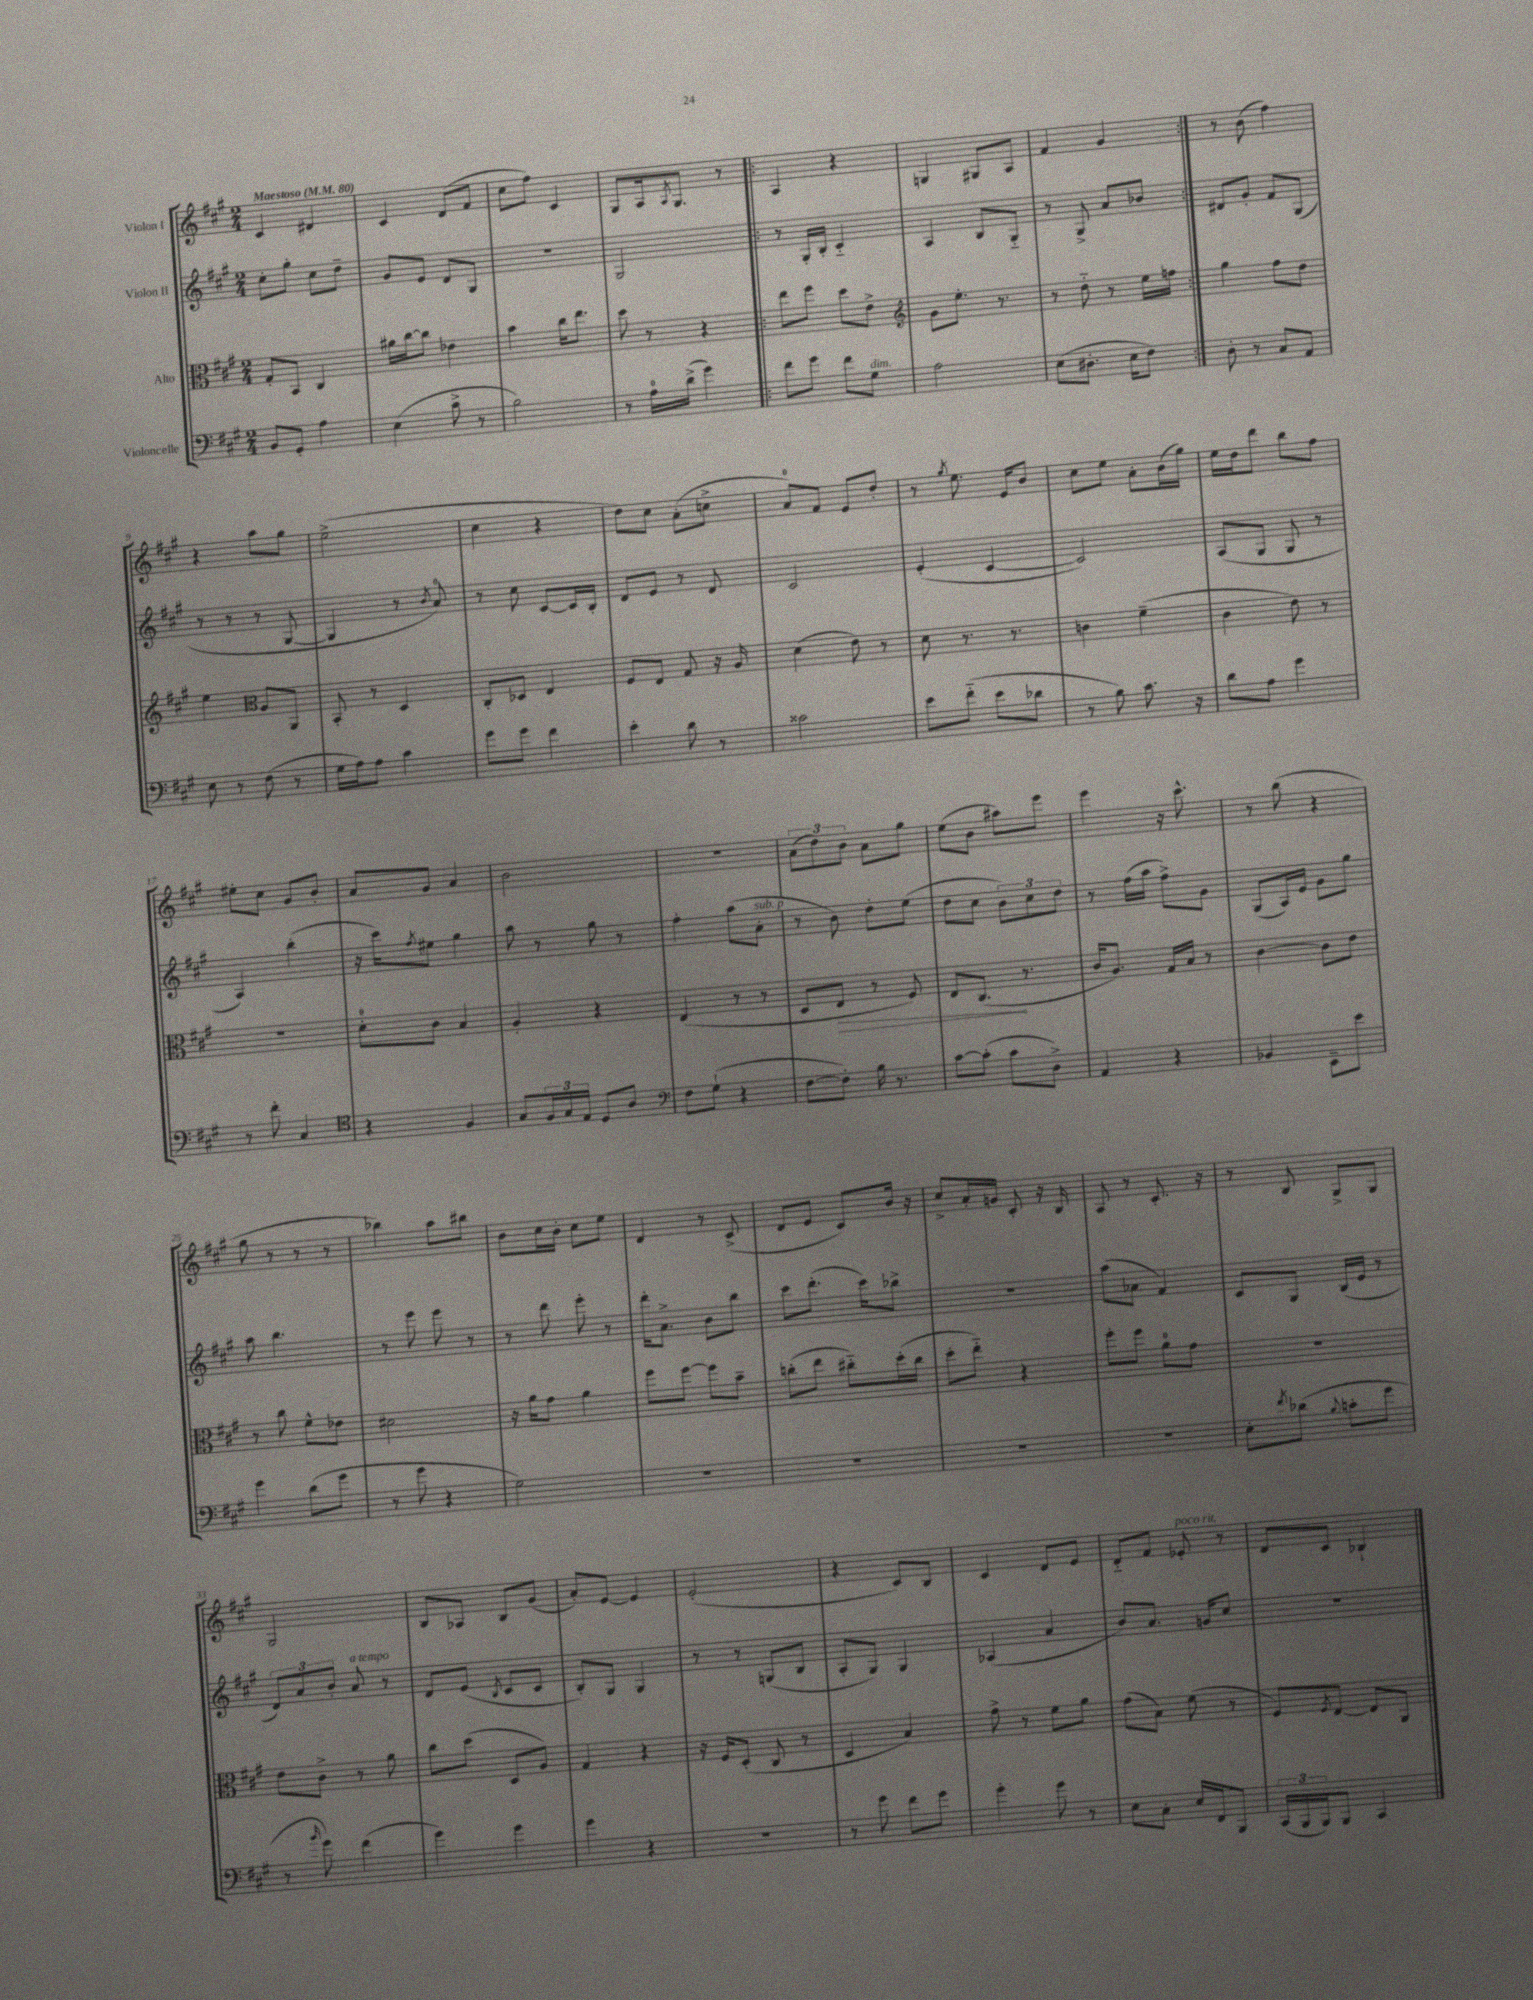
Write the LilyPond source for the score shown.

<<
\new StaffGroup <<
\new Staff = "s0" \with { instrumentName = "Violon I" } {
    \clef treble \key a \major \numericTimeSignature \time 2/4 \tempo "Maestoso" 4 = 80
    cis'4 dis'4 |
    cis'4 d'8( fis'8 |
    cis''8 fis''8) cis'4 |
    gis8 a16 \acciaccatura { a8 } gis8. r8 |
    \repeat volta 2 { a4 r4 |
    g4 gis8 a8 |
    fis'4 gis'4 | }
    r8 b'8( fis''4) |
    r4 a''8 gis''8 |
    e''2->( |
    cis''4 r4 |
    d''8) cis''8 a'8-.( c''8-> |
    a'8-0) fis'8 e'8 d''8-. |
    r8 \acciaccatura { gis''8 } e''8. e'16 b'8 |
    cis''8 e''8 a'8-. b'16( gis''16) |
    e''16 d''16 d'''8 b''8 fis''8 |
    eis''8-. cis''8 gis'8 b'8-. |
    a'8 gis'8 a'4 |
    b'2 |
    r2 |
    \tuplet 3/2 { a'8( d''8) b'8 } a'8 gis''8 |
    e''8( b'8 ais''8) e'''8 |
    e'''4 r16 cis'''8.-^ |
    r8 b''8( r4 |
    gis''8 r8 r8 r8 |
    bes''4) a''8 bis''8 |
    b'8 cis''16 b'16-. cis''8 e''8 |
    d'4 r8 cis'8->( |
    d'8 e'8 cis'8) b'16 r16 |
    cis''8-> a'16-. g'16 cis'8-. r16 b16 |
    a8 r8 cis'8.-. r16 |
    r8 b8 gis8-> gis8 |
    gis2 |
    b8 aes8 b8 gis'8( |
    a'8-.) e'8~ e'4 |
    e'2-.( |
    r4 cis'8) b8 |
    cis'4 d'8 e'8 |
    d'8-_ fis'8 ees'8-.^\markup { \italic "poco rit." } r8 |
    d'8 cis'8 bes4-! \bar "|." |
}
\new Staff = "s1" \with { instrumentName = "Violon II" } {
    \clef treble \key a \major \numericTimeSignature \time 2/4
    cis''8-. gis''8-. cis''8 d''8-- |
    gis'8 e'8 d'8 gis8 |
    R2 |
    gis2 |
    \repeat volta 2 { r8 gis16-. b16-. cis'4-_ |
    a4 b8 gis8-_ |
    r8 gis8-> a'8 bes'8 | }
    dis'8 gis'8-. fis'8 gis8( |
    r8 r8 r8 gis8~ |
    gis4 r8 \acciaccatura { b'8 } a'8-0) |
    r8 cis''8 cis'8~ cis'16 b16-. |
    d'8 e'8 r8 d'8 |
    cis'2 |
    e'4-.( cis'4~ |
    cis'2) |
    a8( gis8 gis8 r8 |
    a4) b''4-.( |
    r16 cis'''16) \acciaccatura { fis''8 } eis''8 gis''4 |
    a''8 r8 gis''8 r8 |
    fis''4-. a''8( a'8-.^\markup { \italic "sub. p" } |
    r8 b'8) d''8-. e''8( |
    d''8 cis''8 \tuplet 3/2 { b'8) cis''8 d''8 } |
    r8 fis''16( a''16 fis''8->) gis'8 |
    gis8( a16) e'16 gis'8 gis''8 |
    a''8 b''4. |
    r8 e'''8 e'''8 r8 |
    r8 d'''8 e'''8-. r8 |
    d'''16-. a'8.-> b'8 b''8 |
    cis'''8 d'''8.-.( cis'''16) bes''8-> |
    R2 |
    a''8( aes'8 fis'4) |
    cis'8 gis8 b16( e'16 r8 |
    \tuplet 3/2 { d'8) a'8 b'8-. } a'8^\markup { \italic "a tempo" } r8 |
    d'8 e'8( \acciaccatura { b8 } cis'8 cis'8 |
    b8-.) gis8 gis4 |
    r8 r8 g8( b8 |
    a8-. gis8) gis4 |
    aes4( a'4 |
    b'8) a'8. g'16 cis''8 |
    r2 \bar "|." |
}
\new Staff = "s2" \with { instrumentName = "Alto" } {
    \clef alto \key a \major \numericTimeSignature \time 2/4
    gis8-. b,8 cis4 |
    ais'16 cis''16~ cis''8 ees'4 |
    b'4 cis''16 e''8. |
    d''8 r8 r4 |
    \repeat volta 2 { e''8 fis''8 d''8 e'8-> |
    \clef treble gis'8 e''8.-. r8. |
    r8 d''8-_ r8 e''16 f''16 | }
    gis''4 fis''8 d''8 |
    e''4 \clef alto a8 a,8 |
    b,8-. r8 d4 |
    cis8-. des8 e4 |
    fis8 e8 gis8 r16 a16 |
    d'4( e'8) r8 |
    d'8 r8. r8. |
    c'4 fis'4--( |
    cis'4 e'8) r8 |
    R2 |
    d'8-0-. cis'8 b4 |
    a4-. r4 |
    e4( r8 r8 |
    d8 \once \override Hairpin.circled-tip = ##t e8\> r8 fis8) |
    e8 cis8.\!( r8. |
    cis'16 a8.) gis16 b16 r8 |
    cis'4~ cis'8 e'8 |
    r8 cis''8 fis'8-^ ees'8 |
    dis'2 |
    r16 a'16 gis'8 a'4 |
    fis''8 fis''8~ fis''8 b'8-- |
    c''8-.( e''8 cis''8-_) d''16-.( cis''16 |
    d''8-. e''8-_) r4 |
    fis''8-. fis''8 a'8-0 gis'8 |
    r2 |
    e'8 cis'8-> r8 a'8 |
    cis''8 d''8( d8 a8) |
    gis4 r4 |
    r16 fis16 d8-.( cis8 r8 |
    d4 b4) |
    gis'8-> r8 fis'8 a'8 |
    gis'8( b8) fis'8( r8 |
    fis8) \acciaccatura { fis8 } e8~ e8 a,8 \bar "|." |
}
\new Staff = "s3" \with { instrumentName = "Violoncelle" } {
    \clef bass \key a \major \numericTimeSignature \time 2/4
    b,8 gis,8-. a4 |
    e4( cis'8-> r8 |
    b2) |
    r8 a16-0 d'16->( gis'4) |
    \repeat volta 2 { fis'8 gis'8 fis'8 gis8^\markup { \italic "dim." } |
    a2 |
    e8( dis8.-. e16 fis8) | }
    d8-. r8 cis8 a,8 |
    e8 r8 fis8( r8 |
    gis16 a16) a8 cis'4 |
    gis'8 gis'8 fis'4 |
    e'4-. d'8 r8 |
    cisis'2 |
    e'8 fis'8-_( e'8 des'8 |
    r8 b8) cis'8. r16 |
    d'8 a8 gis'4 |
    r8 fis'8-. cis4 |
    \clef tenor r4 fis4 |
    gis8 \tuplet 3/2 { fis16 gis16 e16 } d8 a8 |
    \clef bass fis8 gis8-!( r4 |
    fis8~ fis8-.) b16 r8. |
    cis'8~ cis'8-.( cis'8 d8->) |
    a,4 r4 |
    bes,4 e,8-- e'8 |
    gis'4 d'8( gis'8 |
    r8 gis'8 r4 |
    gis2) |
    R2 |
    R2 |
    R2 |
    R2 |
    e8-. \acciaccatura { fis'8 } des'8( \appoggiatura { b8 } c'8-. gis'8 |
    r8 \grace { b'16 } gis'8) fis'4( |
    gis'4) gis'4 |
    gis'4 r4 |
    R2 |
    r8 gis'8 fis'8 gis'8 |
    gis'4-. gis'8 r8 |
    e8 cis8-. e16 fis,16 b,,8 |
    \tuplet 3/2 { cis,16( b,,16 b,,16) } b,,8 cis,4 \bar "|." |
}
>>
>>
